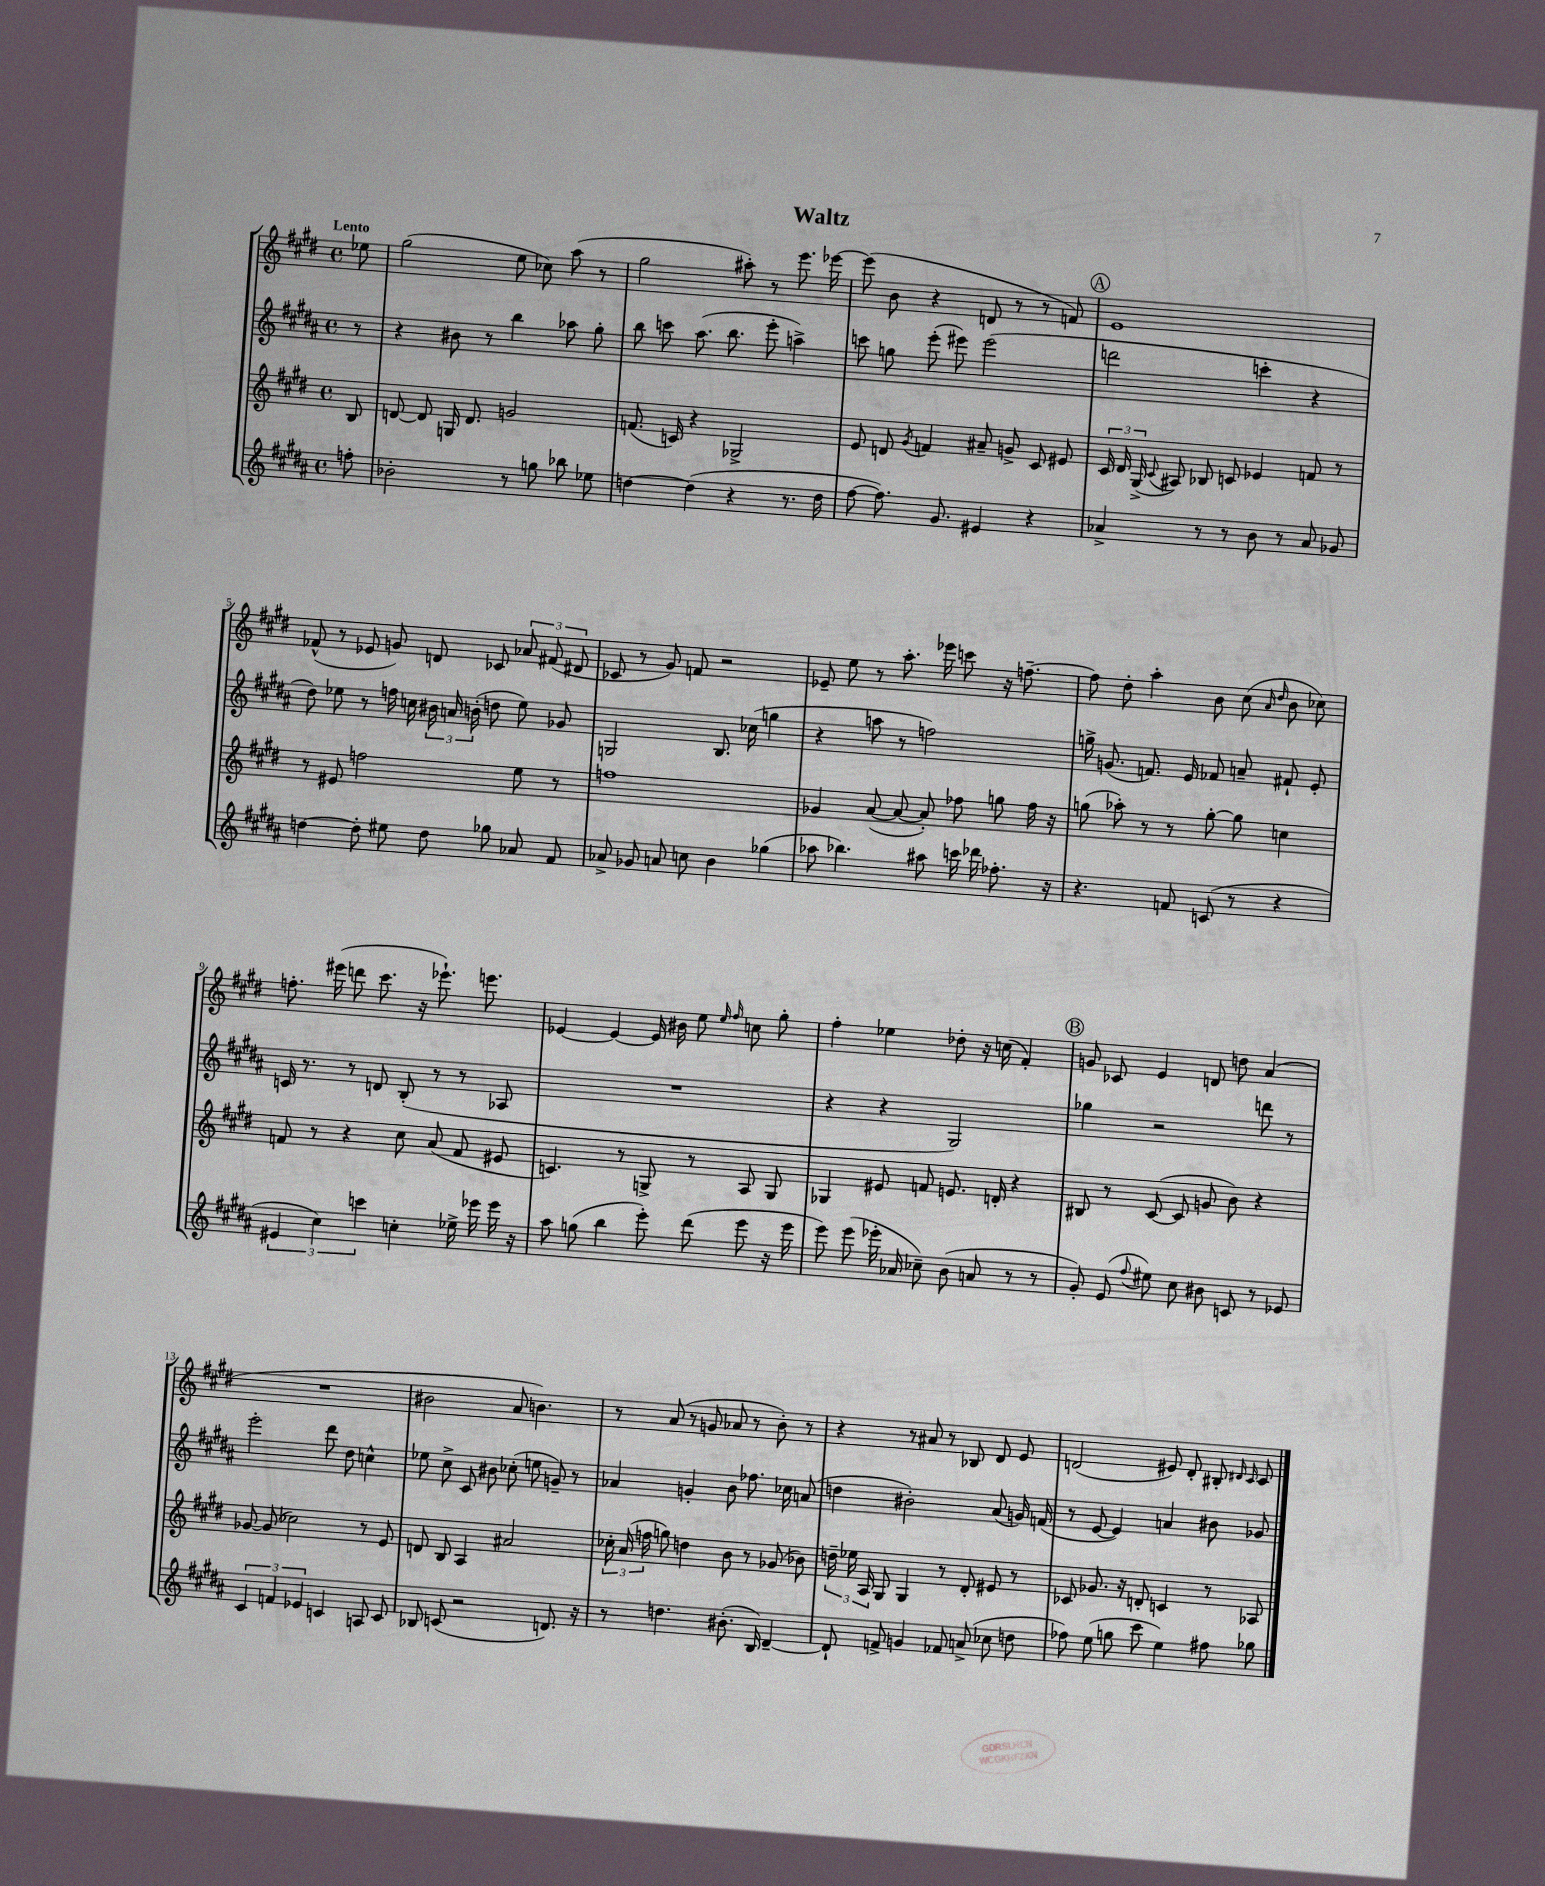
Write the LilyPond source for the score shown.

\header { title = "Waltz" }
<<
\new StaffGroup <<
\new Staff = "s0" {
    \clef treble \key e \major \defaultTimeSignature \time 4/4 \partial 8 \tempo "Lento"
    \autoBeamOff ees''8 |
    gis''2( e''8 ces''8) a''8( r8 |
    gis''2 ais''8-.) r8 e'''8. ees'''16~ |
    ees'''8( b'8 r4 d'8 r8 r8 f'8) |
    \mark \markup { \circle "A" } e'1 |
    fes'8-^( r8 ees'8 g'8) d'8 ces'8 \tuplet 3/2 { aes'8 fis'8( dis'8 } |
    ces'8 r8 gis'8) f'8 r2 |
    ees'8-- e''8 r8 a''8.-. ees'''16 c'''8 r16 f''8.~-- |
    f''8 dis''8-. a''4-. b'8 cis''8( \grace { a'16 dis''16 } b'8 ces''8) |
    f''8.-. eis'''16( d'''8 cis'''8. r16 ees'''8.-!) e'''8. |
    ees'4~ ees'4~ ees'16 bis'16 e''8 \grace { e''16 fis''16 } c''8 gis''8-. |
    fis''4-. ees''4 des''8-. r16 c''16( fis'4-.) |
    \mark \markup { \circle "B" } g'8 ces'8 e'4 d'8 d''8 a'4( |
    R1 |
    bis'2 a'8 b'4.) |
    r8 a'8( r8 g'8 aes'8 r8 b'8-.) r8 |
    r4 r8 ais'8 r8 bes8 dis'8 e'8 |
    d'2( eis'8) d'8-. bis8-. \grace { dis'16 cis'16 } cis'8 \bar "|." |
}
\new Staff = "s1" {
    \clef treble \key b \major \defaultTimeSignature \time 4/4 \partial 8
    \autoBeamOff r8 |
    r4 bis'8 r8 b''4 aes''8 gis''8-. |
    b''8 c'''8 ais''8.( b''8. e'''8-. a''4->) |
    c'''8 g''8 e'''8-.( eis'''8) eis'''2( |
    \mark \markup { \circle "A" } d'''2 c'''4-. r4 |
    dis''8) ees''8 r8 f''16 c''16 \tuplet 3/2 { bis'16 a'16 b'16-.( } d''8 ees''8) ges'8 |
    g2 b8. ces''16( g''4 |
    r4 a''8 r8 f''2) |
    g''16-> g'8.( f'8.) e'16 fes'8 a'8-- fis'8-! e'8-. |
    c'16 r8. r8 d'8 b8-.( r8 r8 aes8 |
    R1 |
    r4 r4 gis2) |
    \mark \markup { \circle "B" } ges''4 r2 d'''8 r8 |
    e'''2-. dis'''8 dis''8 c''4-^ |
    ees''8 cis''8-> cis'8 bis'8 ces''8-.( e''8 g'8--) r8 |
    aes'4 g'4-. b'8 fes''8. ces''16 a'8( |
    d''4 bis'2-.) ais'8( g'16) f'16( |
    r8 e'8~ e'4) a'4 bis'8 ges'8 \bar "|." |
}
\new Staff = "s2" {
    \clef treble \key e \major \defaultTimeSignature \time 4/4 \partial 8
    \autoBeamOff b8 |
    d'8~ d'8 g16 d'8. g'2 |
    f'8.( c'16) r4 ges2-> |
    e'8 d'8 \acciaccatura { gis'8 } f'4 ais'8-- g'8-> cis'8 eis'8 |
    \mark \markup { \circle "A" } \tuplet 3/2 { cis'16 dis'16 gis16->( } \appoggiatura { cis'8 } ais8) bes8 c'8 ees'4 f'8 r8 |
    r8 eis'8 f''2 e''8 r8 |
    f''1 |
    ges'4 a'8~( a'8~ a'8-.) fes''8 g''8 fes''16 r16 |
    g''8( aes''8-.) r8 r8 g''8~-. g''8 c''4 |
    f'8 r8 r4 cis''8 a'8( f'8 eis'8 |
    c'4.) r8 g8-> r8 a8 g8 |
    ges4 eis'8 f'8 e'8. d'16-. r4 |
    \mark \markup { \circle "B" } bis8 r8 cis'8~( cis'8 g'8 b'8) r4 |
    ges'8~ ges'8( ces''2) r8 e'8 |
    d'8 b8 a4 ais'2 |
    \tuplet 3/2 { ces''16-. a'16( f''16 } g''8) d''4 b'8 r8 ges'8( bes'8) |
    \tuplet 3/2 { d''16-- ees''16 a16 } gis8 gis4 r8 dis'8-. eis'8 r8 |
    ces'8 ges'8. r16 d'8-. c'4 r8 aes8 \bar "|." |
}
\new Staff = "s3" {
    \clef treble \key b \major \defaultTimeSignature \time 4/4 \partial 8
    \autoBeamOff f''8-. |
    bes'2-. r8 g''8 bes''8 ees''8 |
    d''4~ d''4( r4 r8. d''16 |
    fis''8~ fis''8.) gis'8. eis'4 r4 |
    \mark \markup { \circle "A" } aes'4-> r8 r8 b'8 r8 aes'8 ges'8 |
    d''4~ d''8-. eis''8 d''8 ges''8 aes'8 fis'8 |
    aes'8-> ges'8 a'8 c''8 b'4 ges''4( |
    aes''8 bes''4.) ais''8 c'''16 des'''16 fes''8.-. r16 |
    r4. f'8 c'8( r8 r4 |
    \tuplet 3/2 { eis'4 cis''4) c'''4 } c''4-. ees''16-> ees'''16 ees'''16 r16 |
    ais''8 g''8( b''4 e'''8-.) dis'''8( e'''8 r16 e'''16 |
    e'''8) e'''8( ees'''16-. aes'16 ces''8--) b'8( a'8 r8 r8 |
    \mark \markup { \circle "B" } gis'8-.) e'8( \appoggiatura { fis''8 } eis''8) cis''8 bis'8 c'8 r8 ees'8 |
    \tuplet 3/2 { cis'4 f'4 ees'4 } c'4 a8 c'8 |
    bes8 c'8( r2 d'8.) r16 |
    r8 d''4. bis'8.-.( b16) dis'4~-- |
    dis'8-! f'8-> g'4 fes'8 a'8->( ces''8 d''8 |
    fes''8) e''8( g''8 cis'''8 e''4) fis''8 ges''8 \bar "|." |
}
>>
>>
